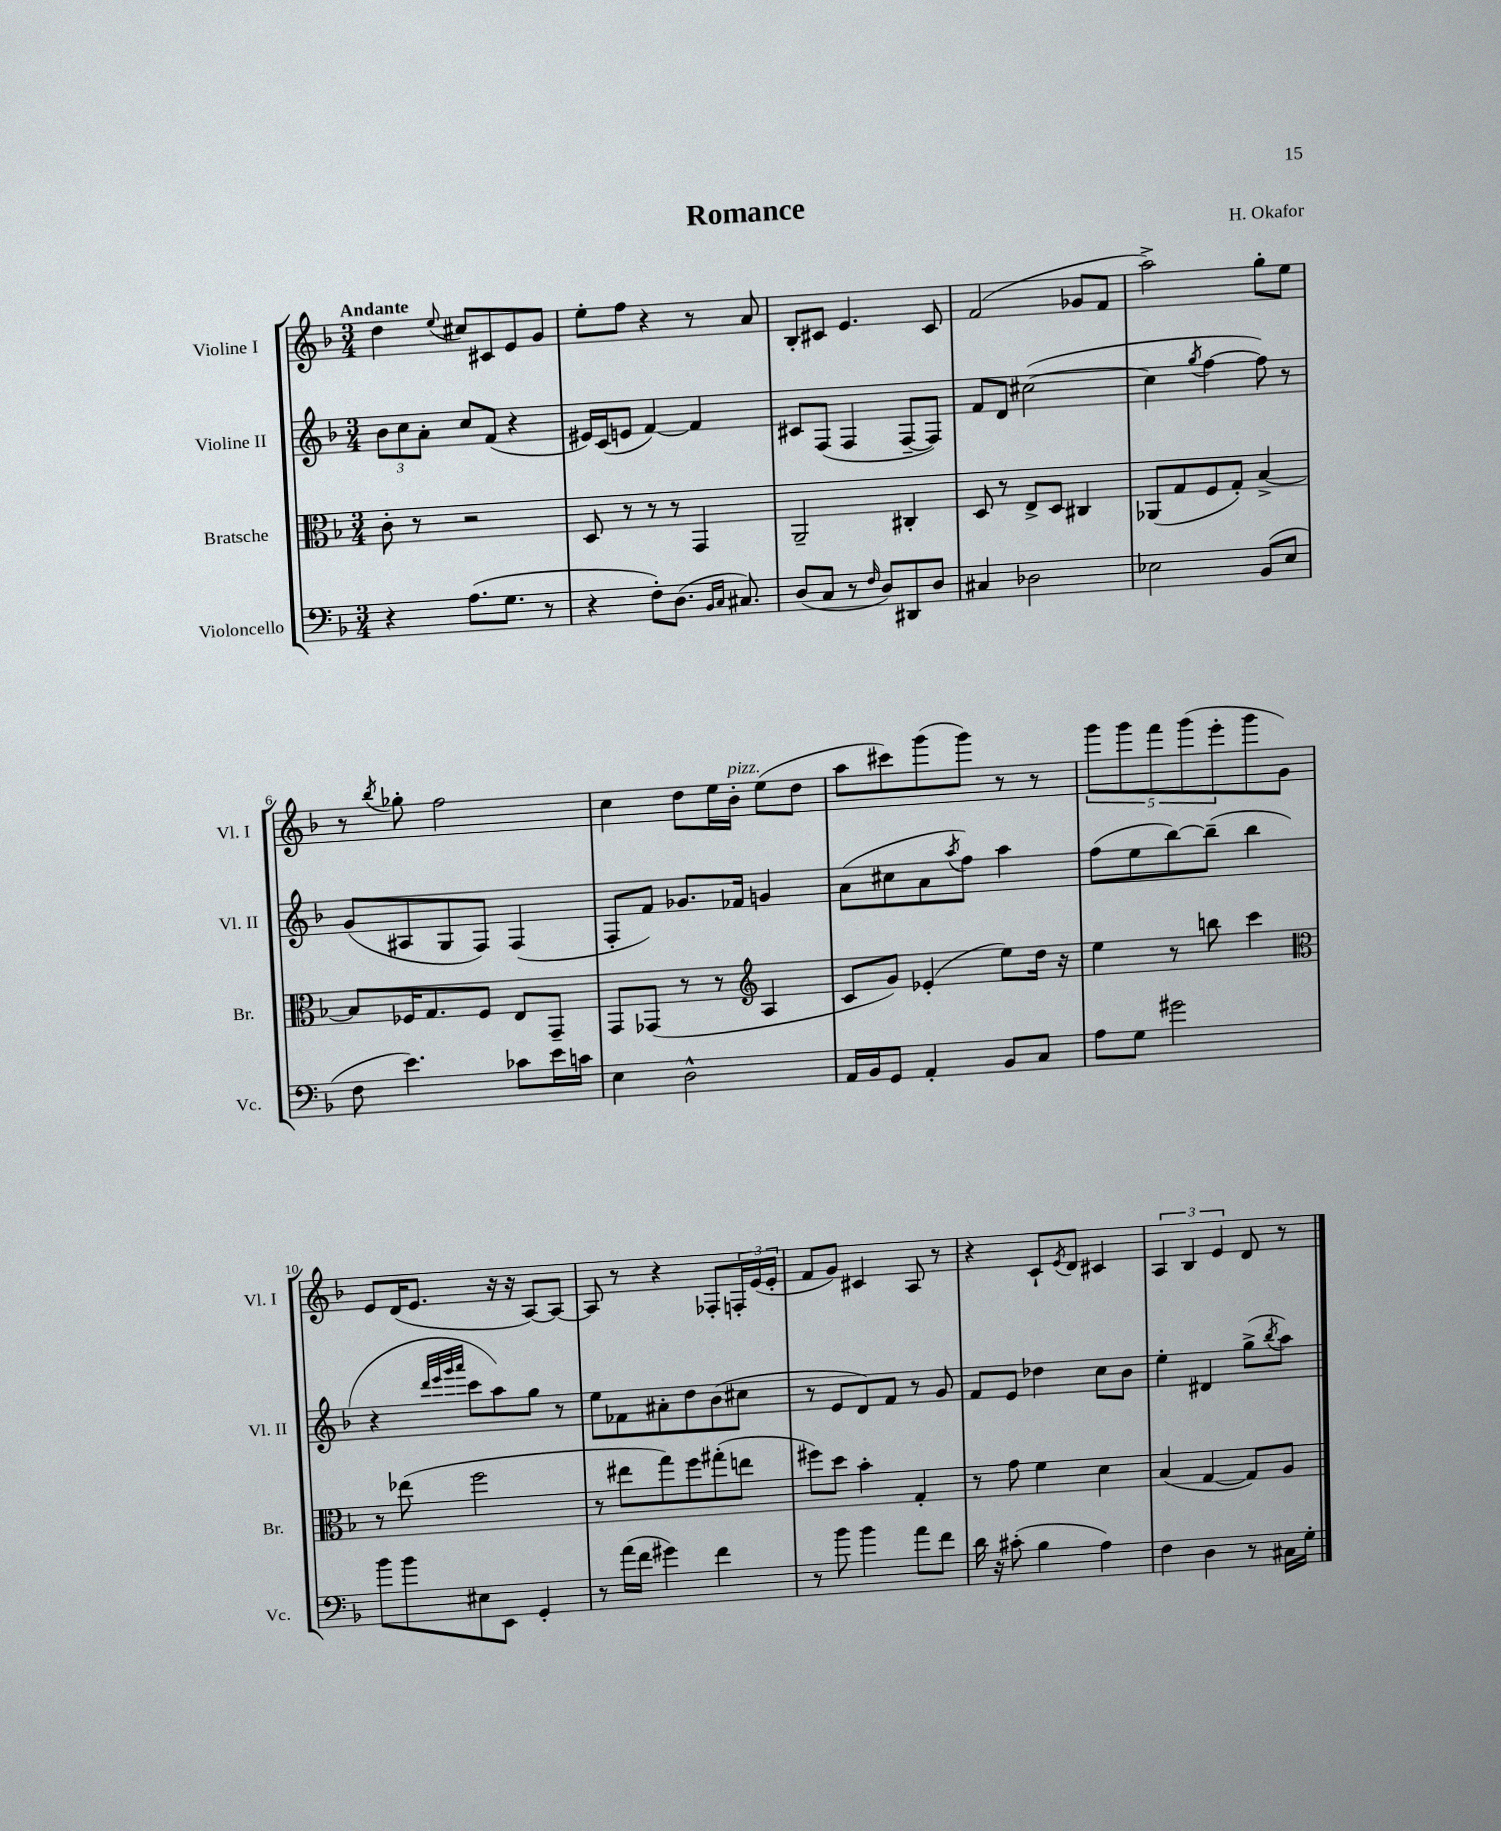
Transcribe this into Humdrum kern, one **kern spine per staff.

**kern	**kern	**kern	**kern
*staff4	*staff3	*staff2	*staff1
*clefF4	*clefC3	*clefG2	*clefG2
*k[b-]	*k[b-]	*k[b-]	*k[b-]
*M3/4	*M3/4	*M3/4	*M3/4
4r	8c'\	12b-\L	4dd\
.	.	12cc\	.
.	8r	.	.
.	.	12a'\J	.
.	.	.	8qqee/
(8.A\L	2r	8cc/L	8cc#/L
.	.	(8f/J	8c#/
8.G\J	.	.	.
.	.	4r	8e/
8r	.	.	8g/J
=	=	=	=
4r	8D/	16e#/LL)	8ee'\L
.	.	(16c/J	.
.	8r	8e/J	8ff\J
8F'\L)	8r	[4f/)	4r
(8.D\J	8r	.	.
.	4GG/	4f/]	8r
16qqBB-/LL	.	.	.
16qqC/JJ	.	.	.
8.C#/)	.	.	.
.	.	.	8a/
=	=	=	=
(8D/L	2AA~/	8c#/L	8B-'/L
8C/J	.	(8F/J	8c#/J
8r	.	4F/	4.e/
16qqF/	.	.	.
8D/L)	.	.	.
8DD#/	4C#'/	[8F~/L	.
8D/J	.	8F/]J)	8c#/
=	=	=	=
4C#/	8D/	8f/L	(2f/
.	8r	8d/J	.
2D-\	8E^/L	([2cc#\	.
.	8D/J	.	.
.	4C#/	.	8g-/L
.	.	.	8f/J
=	=	=	=
2E-\	(8AA-/L	4cc#\]	2aa^\)
.	8G/	.	.
.	.	8qgg/	.
.	8F/	[4ff\	.
.	8G'/J)	.	.
(8BB-/L	[4B-^/	8ff\])	8gg'\L
8E-/J	.	8r	8ee\J
=	=	=	=
8F\	8B-/]L	(8g/L	8r
.	.	.	8qbb-/
4.e\)	16F-/K	8A#/	8gg-'\
.	8.G/	.	.
.	.	8G/	2ff\
.	8F-/J	8F/J)	.
8c-\L	8E/L	(4F/	.
16e\L	8GG~/J	.	.
16c\JJ	.	.	.
=	=	=	=
4E\	8GG/L	8F'/L	4cc\
.	(8GG-/J	8f/J)	.
2D^^\	8r	8.g-/L	8dd\L
.	8r	.	16ee\L
.	.	16f-/Jk	16b-'\JJ
*	*clefG2	*	*
.	4A/	4g/	(8ee\L
.	.	.	8dd\J
=	=	=	=
16AA/LL	8c/L	(8a\L	8aa\L
16BB-/J	.	.	.
8GG/J	8g/J)	8cc#\	8ccc#\)
4AA'/	(4e-'/	8a\	(8ggg\
.	.	8qaa/	.
.	.	8ff\J)	8ggg\J)
8BB-/L	8ee\L)	4aa\	8r
8C/J	16dd\Jk	.	8r
.	16r	.	.
=	=	=	=
8A\L	4ee\	(8ff\L	10ggg\L
.	.	.	10ggg\
8G\J	.	8ee\	.
.	.	.	10fff\
2g#\	8r	[8bb-\)	.
.	.	.	(10ggg\
.	8bb\	(8bb-~\]J	.
.	.	.	10eee'\
.	4ccc\	4bb-\	8ggg\
.	.	.	8g\J)
=	=	=	=
*	*clefC3	*	*
8b-\L	8r	4r	8e/L
8b-\	(8ee-\	.	(16d/K
.	.	.	8.e/J
.	.	32qqddd/LLL	.
.	.	32qqeee/	.
.	.	32qqggg/	.
.	.	32qqaaa/JJJ	.
8E#\	2ff\	8ccc\L	.
8EE\J	.	8aa\)	16r
.	.	.	16r
4GG'/	.	8gg\J	[8A/L)
.	.	8r	8A/_J
=	=	=	=
8r	8r	8ee\L	8A/]
(16a\LL	8ee#\L	8f-\	8r
16f\JJ	.	.	.
4g#\)	8gg\)	8a#'\	4r
.	8ff\	8dd\	.
4f\	(8gg#'\	(8b-\	8F-'/L
.	8ee\J	8cc#\J	24F'/L
.	.	.	(24e/
.	.	.	24e'/JJ
=	=	=	=
8r	8ff#\L)	8r	8f/L
8b-\	8dd\J	8e/L	8g/J)
4b-\	4b-'\	8d/)	4c#/
.	.	8f/J	.
8a\L	4G'/	8r	8A/
8f\J	.	8g/	8r
=	=	=	=
16d\	8r	8f/L	4r
16r	.	.	.
(8c#'\	8g\	8e/J	.
4B-\	4f\	4dd-\	8c`/L
.	.	.	8qe/
.	.	.	8d/J
4A\)	4d\	8cc\L	4c#/
.	.	8b-\J	.
=	=	=	=
4F\	(4B-/	4ee'\	6A/
.	.	.	6B-/
4D\	[4G/	4d#/	.
.	.	.	6e/
8r	8G/]L)	(8gg^\L	8d/
.	.	8qbb-/	.
16C#\LL	8A/J	8aa\J)	8r
16G'\JJ	.	.	.
==	==	==	==
*-	*-	*-	*-
